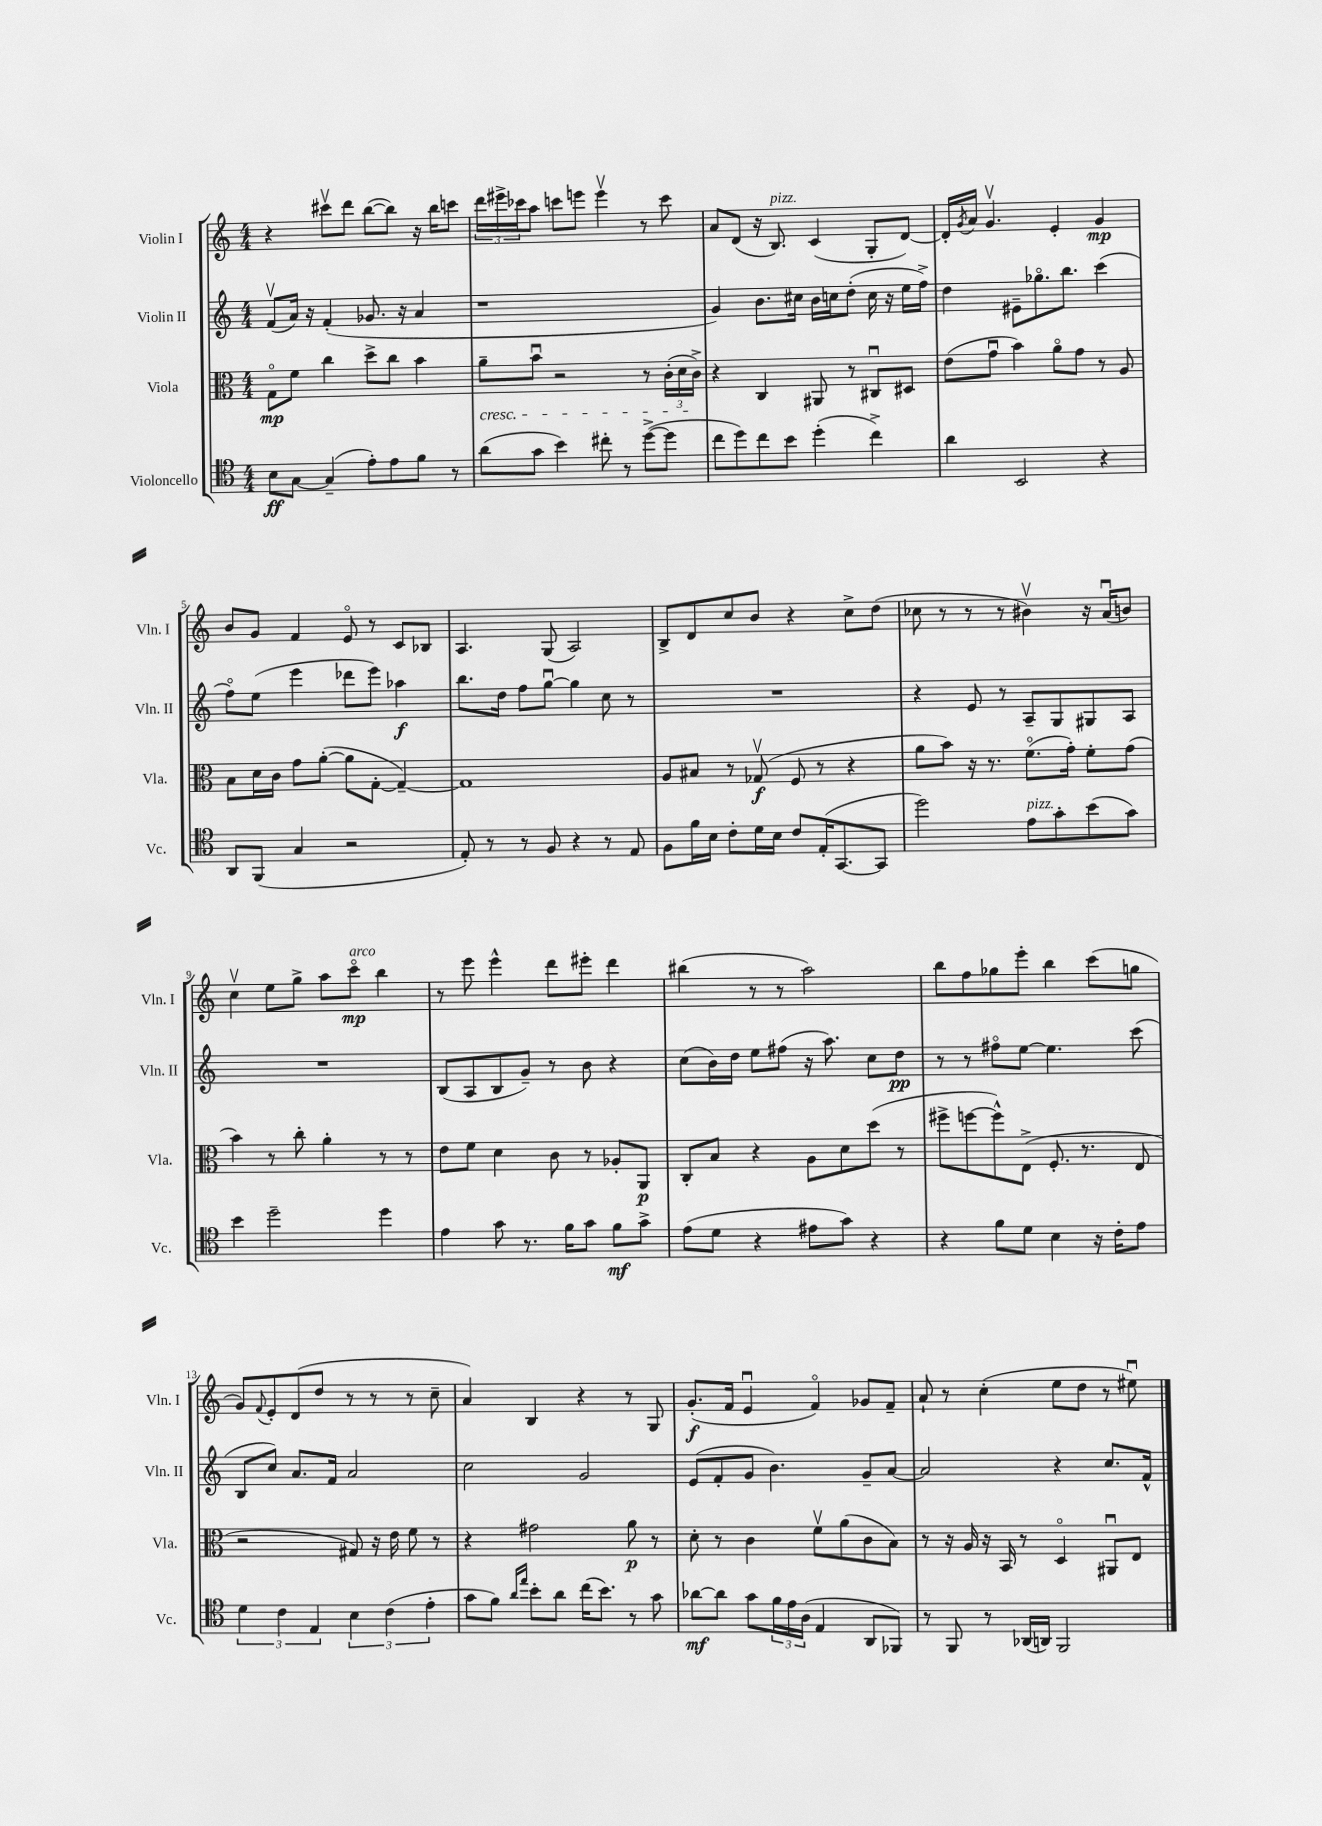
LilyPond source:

<<
\new StaffGroup <<
\new Staff = "s0" \with { instrumentName = "Violin I" shortInstrumentName = "Vln. I" } {
    \clef treble \key c \major \numericTimeSignature \time 4/4
    r4 cis'''8\upbow d'''8 b''8~( b''8) r16 b''16 c'''8 |
    \tuplet 3/2 { d'''16 eis'''16-> ces'''16 } a''8 c'''8 e'''8 e'''4\upbow r8 c'''8 |
    a'8 d'8( r16 b8.^\markup { \italic "pizz." }) c'4( g8-. d'8~) |
    d'16-. \acciaccatura { g'8 } a'16 g'4.\upbow e'4-. g'4\mp |
    b'8 g'8 f'4 e'8\flageolet r8 c'8 bes8 |
    a4. g8( a2) |
    b8-> d'8 c''8 b'8 r4 c''8-> d''8( |
    ces''8 r8 r8 r8 bis'4\upbow) r16 a'16\downbow( b'8) |
    c''4\upbow e''8 g''8-> a''8 c'''8\flageolet\mp^\markup { \italic "arco" } b''4 |
    r8 e'''8 e'''4-^ d'''8 eis'''8-. d'''4 |
    bis''4( r8 r8 a''2) |
    b''8 f''8 ges''8 e'''8-. b''4 c'''8( g''8 |
    g'8) \appoggiatura { f'8 } e'8-. d'8( d''8 r8 r8 r8 c''8-- |
    a'4) b4 r4 r8 g8 |
    g'8.-.\f( f'16 e'4\downbow f'4\flageolet) ges'8 f'8-- |
    a'8-! r8 c''4-.( e''8 d''8 r8 eis''8\downbow) \bar "|." |
}
\new Staff = "s1" \with { instrumentName = "Violin II" shortInstrumentName = "Vln. II" } {
    \clef treble \key c \major \numericTimeSignature \time 4/4
    f'8\upbow( a'16) r16 f'4-.( ges'8. r16 a'4 |
    r1 |
    g'4) b'8. cis''16 b'16 c''16 d''8-.( c''16 r16 e''16 f''16->) |
    d''4 eis'8-- ges''8.\flageolet b''8. c'''4( |
    f''8\flageolet) e''8( e'''4 des'''8 e'''8) aes''4\f |
    b''8. d''16 f''8 g''8~\downbow g''4 c''8 r8 |
    R1 |
    r4 e'8 r8 a8-- g8 gis8 a8 |
    R1 |
    b8( a8 b8 g'8--) r8 b'8 r4 |
    c''8( b'16) d''16 e''8 fis''8( r16 a''8.) c''8 d''8\pp |
    r8 r8 fis''8\flageolet e''8~ e''4. c'''8( |
    b8 c''8) a'8. f'16 a'2 |
    c''2 g'2 |
    e'8( f'8-. g'8 b'4.) g'8-- a'8~ |
    a'2 r4 c''8. f'16-^ \bar "|." |
}
\new Staff = "s2" \with { instrumentName = "Viola" shortInstrumentName = "Vla." } {
    \clef alto \key c \major \numericTimeSignature \time 4/4
    g8\flageolet\mp f'8 c''4 d''8-> c''8 b'4 |
    a'8--\cresc b'8\downbow r2 r8 \tuplet 3/2 { c'16-.( d'16 c'16->\!) } |
    r4 c4 ais,8 r8 cis8\downbow dis8 |
    e'8( g'8\downbow b'4) a'8\flageolet g'8 r8 a8 |
    b8 d'16 c'16 g'8 a'8~-.( a'8 g8~-. g4~--) |
    g1 |
    a8 bis8 r8 ges8\upbow\f( f8 r8 r4 |
    a'8 b'8) r16 r8. f'8.\flageolet( g'16-.) f'8-. g'8( |
    b'4) r8 c''8-. a'4-. r8 r8 |
    e'8 f'8 d'4 c'8 r8 aes8-. a,8\p |
    c8-. b8 r4 a8 d'8 d''8( r8 |
    fis''8-> f''8~ f''8-^) e8->( f8.-. r8. e8 |
    r2 gis8) r16 e'16 f'8 r8 |
    r4 gis'2 a'8\p r8 |
    d'8-. r8 c'4 f'8\upbow a'8( c'8 b8) |
    r8 r16 a16 r16 b,16 r8 d4\flageolet ais,8\downbow e8 \bar "|." |
}
\new Staff = "s3" \with { instrumentName = "Violoncello" shortInstrumentName = "Vc." } {
    \clef tenor \key c \major \numericTimeSignature \time 4/4
    b8\ff g8~ g4--( e'8-.) e'8 f'8 r8 |
    a'8( g'8 b'4) cis''8-. r8 d''8~->( d''8 |
    c''8 d''8) c''8 b'8 d''4-.( c''4->) |
    a'4 b,2 r4 |
    a,8 f,8( g4 r2 |
    e8-.) r8 r8 f8 r4 r8 e8 |
    f8 f'16 b16 c'8-. d'16 b16 c'8 e16-.( g,8.~ g,8 |
    d''2) e'8^\markup { \italic "pizz." } g'8-. b'8( g'8) |
    b'4 d''2-- d''4 |
    e'4 g'8 r8. f'16 g'8 f'8\mf g'8-> |
    e'8( d'8 r4 eis'8 g'8) r4 |
    r4 f'8 d'8 b4 r16 c'16-. e'8 |
    \tuplet 3/2 { d'4 c'4 e4 } \tuplet 3/2 { b4 c'4( e'4-. } |
    g'8 f'8) \grace { a'16 e''16 } b'8-. a'8 c''16( b'8.) r8 g'8 |
    aes'8~\mf aes'8 g'8 \tuplet 3/2 { f'16 e'16 a16( } e4 a,8 fes,8) |
    r8 f,8 r8 aes,16( a,16) f,2 \bar "|." |
}
>>
>>
